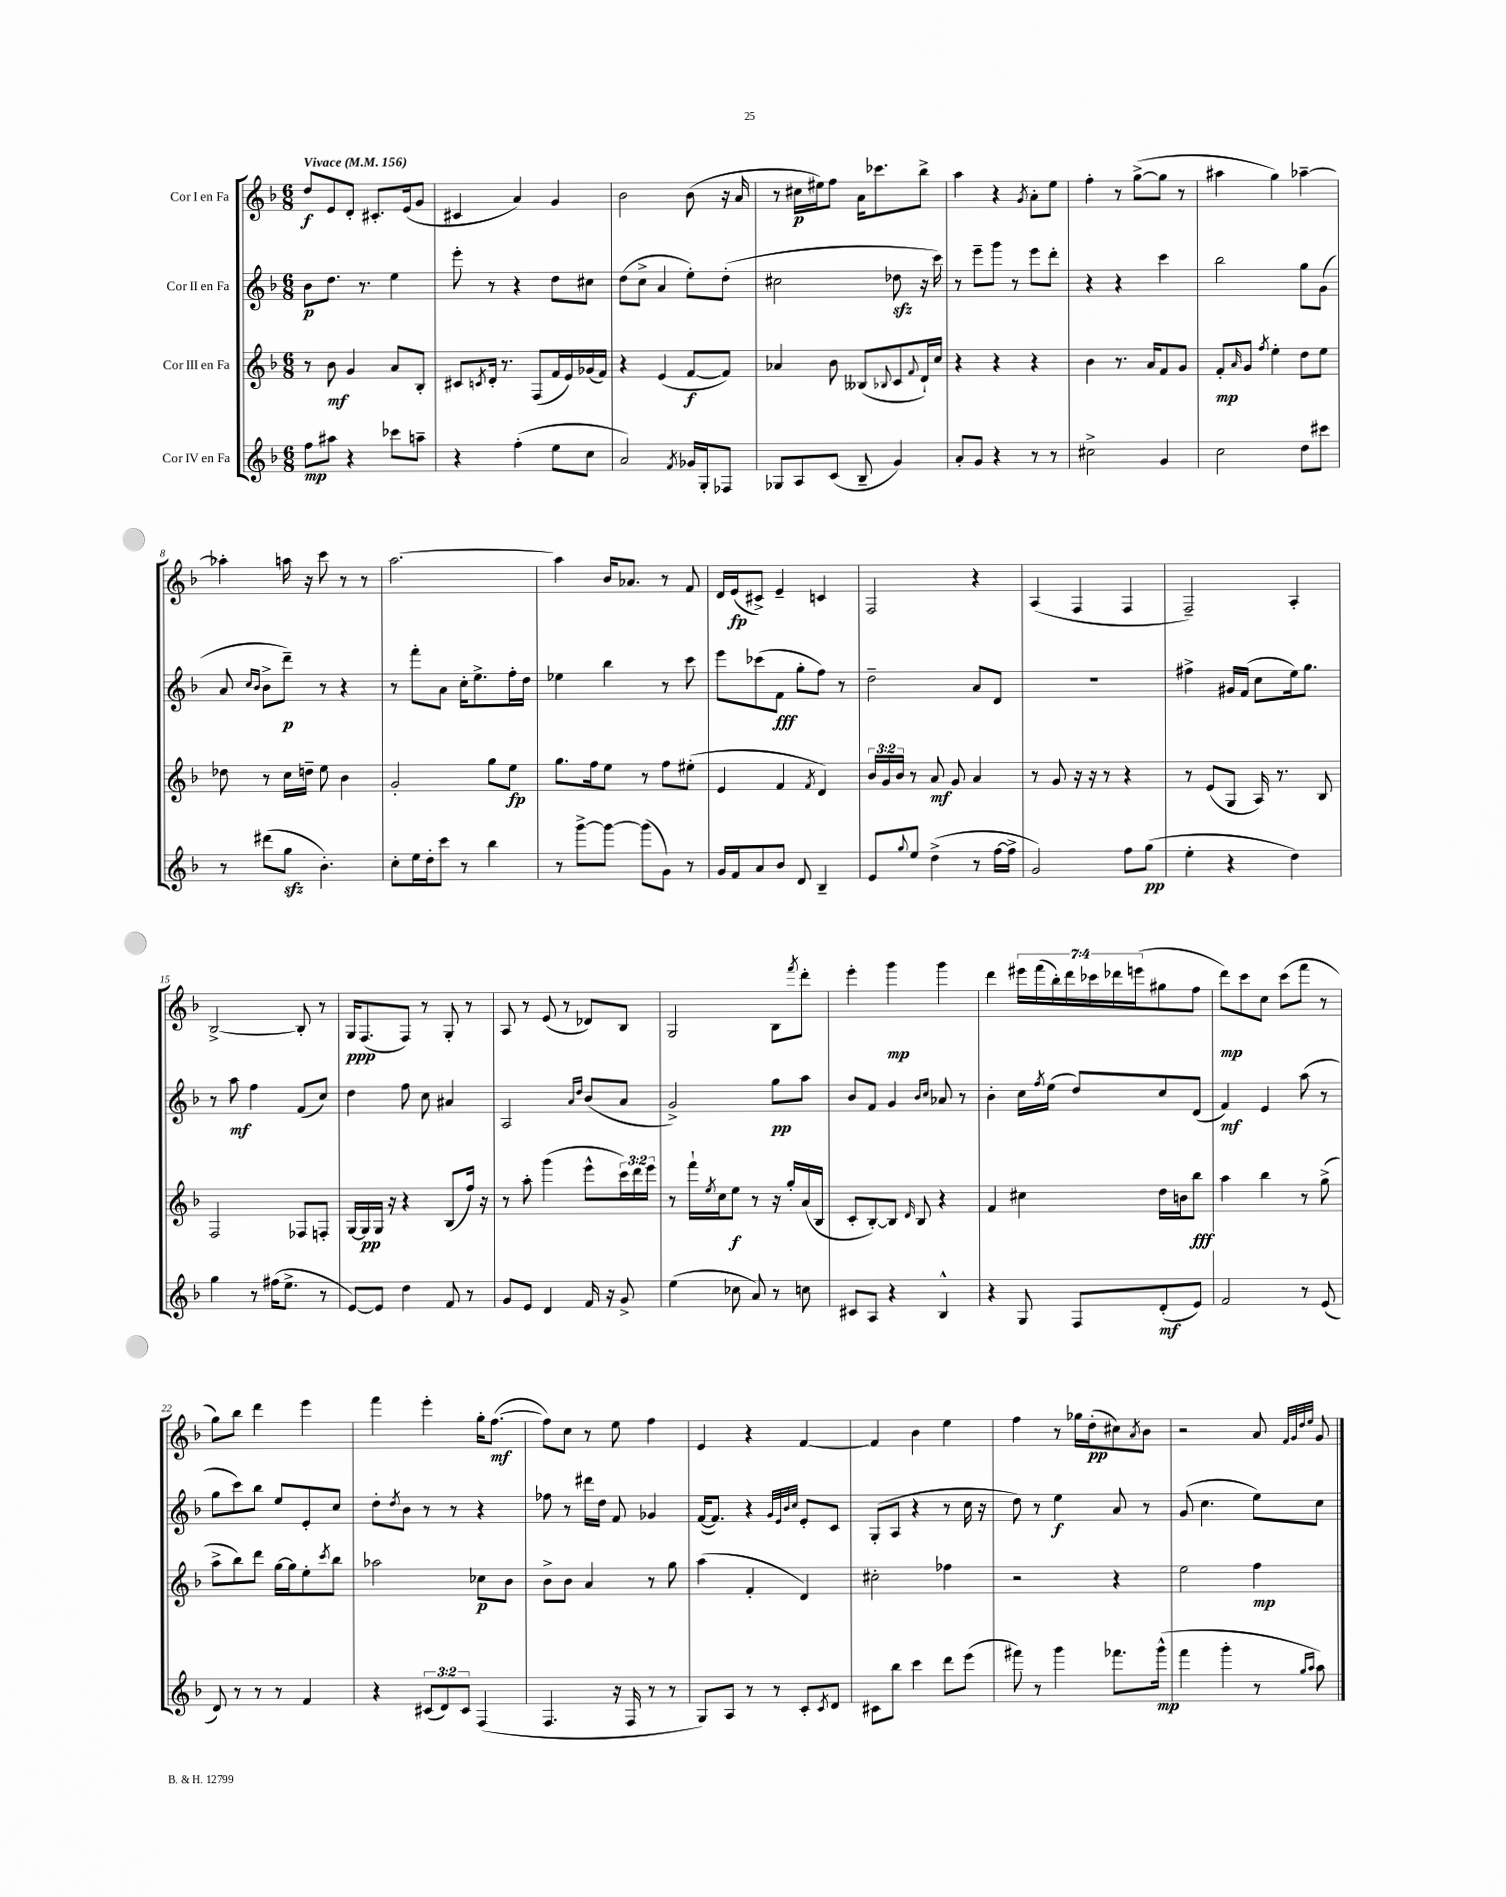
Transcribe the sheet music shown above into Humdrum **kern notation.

**kern	**dynam	**kern	**dynam	**kern	**dynam	**kern	**dynam
*part4	*part4	*part3	*part3	*part2	*part2	*part1	*part1
*staff4	*staff4	*staff3	*staff3	*staff2	*staff2	*staff1	*staff1
*I"Cor IV en Fa	*	*I"Cor III en Fa	*	*I"Cor II en Fa	*	*I"Cor I en Fa	*
*clefG2	*	*clefG2	*	*clefG2	*	*clefG2	*
*k[b-]	*	*k[b-]	*	*k[b-]	*	*k[b-]	*
*M6/8	*	*M6/8	*	*M6/8	*	*M6/8	*
*MM156	*	*MM156	*	*MM156	*	*MM156	*
=1	=1	=1	=1	=1	=1	=1	=1
!	!	!	!	!	!	!LO:TX:a:B:t=Vivace	!
8ff\L	mp	8r	.	8b-\L	p	8dd/L	f
8aa#X\J	.	8b-\	mf	8.dd\J	.	8e/	.
4r	.	4g/	.	.	.	8d'/J	.
.	.	.	.	8.r	.	.	.
.	.	.	.	.	.	8.c#X'/L	.
8ccc-X\L	.	8a/L	.	4ee\	.	.	.
.	.	.	.	.	.	(16e/k	.
8aan~\J	.	8B-'/J	.	.	.	8g/J	.
=2	=2	=2	=2	=2	=2	=2	=2
4r	.	8c#X/L	.	8eee'\	.	4c#X/	.
.	.	8qcn/	.	.	.	.	.
.	.	16d'/Jk	.	8r	.	.	.
.	.	8.r	.	.	.	.	.
(4ff'\	.	.	.	4r	.	4a/)	.
.	.	(8F/L	.	.	.	.	.
8ee\L	.	16f/L	.	8dd\L	.	4g/	.
.	.	16e/)	.	.	.	.	.
8cc\J	.	(16g-X/	.	8cc#X\J	.	.	.
.	.	16f/JJ)	.	.	.	.	.
=3	=3	=3	=3	=3	=3	=3	=3
2a/)	.	4r	.	(8dd\L	.	2b-\	.
.	.	.	.	8cc^\J	.	.	.
.	.	(4e/	.	4a/	.	.	.
8qf/	.	.	.	.	.	.	.
16g-X/LL	.	[8f/L	f	8ee'\L)	.	(8b-\	.
16G'/J	.	.	.	.	.	.	.
8F-X/J	.	8f/J])	.	(8dd'\J	.	16r	.
.	.	.	.	.	.	16a/	.
=4	=4	=4	=4	=4	=4	=4	=4
8G-X/L	.	4a-X/	.	2cc#X\	.	8r	.
8A/	.	.	.	.	.	16cc#X\LL	p
.	.	.	.	.	.	16ee#X\J)	.
(8c/J	.	8b-\	.	.	.	8ff\J	.
8B-~/	.	(8B--X/L	.	.	.	16a\KL	.
.	.	.	.	.	.	8.ccc-X\	.
.	.	8qqB-X/	.	.	.	.	.
4g/)	.	8c/	.	8dd-Xzz\	.	.	.
.	.	8qqf/	.	.	.	.	.
.	.	16d`/L)	.	16r	.	8bb-^\J	.
.	.	16cc/JJ	.	16ccc\)	.	.	.
=5	=5	=5	=5	=5	=5	=5	=5
8a'/L	.	4r	.	8r	.	4aa\	.
8g/J	.	.	.	8eee~\L	.	.	.
4r	.	4r	.	8ggg\J	.	4r	.
.	.	.	.	8r	.	.	.
.	.	.	.	.	.	8qg/	.
8r	.	4r	.	8eee\L	.	8a'\L	.
8r	.	.	.	8ddd'\J	.	8ee\J	.
=6	=6	=6	=6	=6	=6	=6	=6
2cc#X^\	.	4b-\	.	4r	.	4ff'\	.
.	.	8.r	.	4r	.	8r	.
.	.	.	.	.	.	([8gg^\L	.
.	.	16a/KL	.	.	.	.	.
4g/	.	8f/	.	4ccc\	.	8gg\J]	.
.	.	8g/J	.	.	.	8r	.
=7	=7	=7	=7	=7	=7	=7	=7
2cc\	.	8f'/L	mp	2bb-\	.	4aa#X\	.
.	.	16qqa/	.	.	.	.	.
.	.	8g/J	.	.	.	.	.
.	.	8qff/	.	.	.	.	.
.	.	4ee'\	.	.	.	4gg\)	.
8dd\L	.	8dd\L	.	8gg\L	.	[4aa-X~\	.
8ccc#X\J	.	8ee\J	.	(8g\J	.	.	.
!!LO:LB:g=z
=8	=8	=8	=8	=8	=8	=8	=8
8r	.	8dd-X\	.	8a/	.	4aa-X'\]	.
.	.	.	.	16qqcc/LL	.	.	.
.	.	.	.	16qqb-/JJ	.	.	.
(8ddd#X\L	.	8r	.	8b-^\L	.	.	.
8ggzz\J	.	16cc\LL	.	8ddd~\J)	p	16aan\	.
.	.	16ddn~\JJ	.	.	.	16r	.
4.b-'\)	.	8ee\	.	8r	.	8ccc\	.
.	.	4b-\	.	4r	.	8r	.
.	.	.	.	.	.	8r	.
=9	=9	=9	=9	=9	=9	=9	=9
8cc'\L	.	2g'/	.	8r	.	[2.aa\	.
16ee\L	.	.	.	8fff'\L	.	.	.
16dd'\J	.	.	.	.	.	.	.
8ccc\J	.	.	.	8a\J	.	.	.
8r	.	.	.	16cc'\KL	.	.	.
.	.	.	.	8.ee^\	.	.	.
4bb-\	.	8gg\L	.	.	.	.	.
.	.	8ee\J	fp	16ff'\L	.	.	.
.	.	.	.	16dd\JJ	.	.	.
=10	=10	=10	=10	=10	=10	=10	=10
8r	.	8.gg\L	.	4ee-X\	.	4aa\]	.
[8ggg^\L	.	.	.	.	.	.	.
.	.	16ff\k	.	.	.	.	.
8ggg\J_	.	8ee\J	.	4bb-\	.	16b-/KL	.
.	.	.	.	.	.	8.a-X/J	.
(8ggg\L]	.	8r	.	.	.	.	.
8g\J)	.	8ff\L	.	8r	.	8r	.
8r	.	(8ee#X'\J	.	8ccc\	.	8f/	.
=11	=11	=11	=11	=11	=11	=11	=11
16g/LL	.	4e/	.	8eee\L	.	16d/LL	.
16f/J	.	.	.	.	.	(16e/J	fp
8a/	.	.	.	(8ccc-X\	.	8c#X^/J)	.
8b-/J	.	4f/	.	8f\J	fff	4e~/	.
8d/	.	.	.	8gg'\L	.	.	.
.	.	8qf/	.	.	.	.	.
4B-~/	.	4d/)	.	8ff\J)	.	4cn/	.
.	.	.	.	8r	.	.	.
=12	=12	=12	=12	=12	=12	=12	=12
8e/L	.	24b-/LL	.	2dd~\	.	2F/	.
.	.	24g/	.	.	.	.	.
.	.	24b-/JJ	.	.	.	.	.
8qqgg/	.	.	.	.	.	.	.
8ee/J	.	8r	.	.	.	.	.
(4dd^\	.	8a/	mf	.	.	.	.
.	.	8g/	.	.	.	.	.
8r	.	4a/	.	8a/L	.	4r	.
[16ff\LL	.	.	.	8d/J	.	.	.
16ff^\JJ]	.	.	.	.	.	.	.
=13	=13	=13	=13	=13	=13	=13	=13
2g/)	.	8r	.	2.r	.	(4A/	.
.	.	8g/	.	.	.	.	.
.	.	16r	.	.	.	4F/	.
.	.	16r	.	.	.	.	.
.	.	8r	.	.	.	.	.
8ff\L	.	4r	.	.	.	4F/	.
(8gg\J	pp	.	.	.	.	.	.
=14	=14	=14	=14	=14	=14	=14	=14
4ee'\	.	8r	.	4ff#X^\	.	2F~/)	.
.	.	(8e/L	.	.	.	.	.
4r	.	8G/J	.	16g#X/LL	.	.	.
.	.	.	.	(16f/JJ	.	.	.
.	.	16A/)	.	8cc\L	.	.	.
.	.	8.r	.	.	.	.	.
4dd\)	.	.	.	16ee\k)	.	4A'/	.
.	.	.	.	8.gg\J	.	.	.
.	.	8B-/	.	.	.	.	.
!!LO:LB:g=z
=15	=15	=15	=15	=15	=15	=15	=15
4gg\	.	2F/	.	8r	.	[2B-^/	.
.	.	.	.	8aa\	mf	.	.
8r	.	.	.	4ff\	.	.	.
(16ff#X\KL	.	.	.	.	.	.	.
8.ee^\J	.	.	.	.	.	.	.
.	.	8F-X/L	.	(8f/L	.	8B-'/]	.
8r	.	8Fn'/J	.	8cc/J)	.	8r	.
=16	=16	=16	=16	=16	=16	=16	=16
[8e/L)	.	[16G/LL	.	4dd\	.	16G/KL	ppp
.	.	16G/]	pp	.	.	(8.F/	.
8e/J]	.	16G/JJ	.	.	.	.	.
.	.	16r	.	.	.	.	.
4dd\	.	4r	.	8ff\	.	8F/J)	.
.	.	.	.	8cc\	.	8r	.
8f/	.	(8B-/L	.	4a#X/	.	8G'/	.
8r	.	16ff/Jk)	.	.	.	8r	.
.	.	16r	.	.	.	.	.
=17	=17	=17	=17	=17	=17	=17	=17
8g/L	.	8r	.	2A/	.	8A/	.
8e/J	.	8aa'\	.	.	.	8r	.
4d/	.	(4ggg\	.	.	.	(8e/	.
.	.	.	.	.	.	8r	.
.	.	.	.	16qqa/LL	.	.	.
.	.	.	.	16qqdd/JJ	.	.	.
16f/	.	8eee^^\L	.	(8b-/L	.	8d-X/L)	.
16r	.	.	.	.	.	.	.
8g^/	.	24ccc\L)	.	8a/J	.	8B-/J	.
.	.	24ddd\	.	.	.	.	.
.	.	24eee\JJ	.	.	.	.	.
=18	=18	=18	=18	=18	=18	=18	=18
(4ee\	.	8r	.	2g^/)	.	2G/	.
.	.	16fff`\LL	.	.	.	.	.
.	.	8qee/	.	.	.	.	.
.	.	16cc\J	.	.	.	.	.
8cc-X\	.	8ee\J	f	.	.	.	.
8a/)	.	8r	.	.	.	.	.
8r	.	16r	.	8gg\L	pp	8B-\L	.
.	.	16gg'/LL	.	.	.	.	.
.	.	.	.	.	.	8qfff/	.
8ccn\	.	(16a/	.	8aa\J	.	8ddd'\J	.
.	.	16B-/JJ	.	.	.	.	.
=19	=19	=19	=19	=19	=19	=19	=19
8c#X/L	.	8c'/L	.	8b-/L	.	4eee'\	.
8A/J	.	[8B-'/)	.	8f/J	.	.	.
4r	.	8B-/J]	.	4g/	.	4ggg\	mp
.	.	16qqd/	.	.	.	.	.
.	.	8B-/	.	.	.	.	.
.	.	.	.	16qqb-/LL	.	.	.
.	.	.	.	16qqcc/JJ	.	.	.
4B-^^/	.	4r	.	8a-X/	.	4ggg\	.
.	.	.	.	8r	.	.	.
=20	=20	=20	=20	=20	=20	=20	=20
4r	.	4f/	.	4b-'\	.	4ddd\	.
8G/	.	4cc#X\	.	16cc\LL	.	28eee#X\LL	.
.	.	.	.	.	.	(28fff\	.
.	.	.	.	8qff/	.	.	.
.	.	.	.	(16ee\JJ	.	.	.
.	.	.	.	.	.	28bb-'\)	.
.	.	.	.	.	.	28ddd\	.
8F/L	.	.	.	8dd/L)	.	.	.
.	.	.	.	.	.	28ccc-X\	.
.	.	.	.	.	.	28ddd-X\	.
.	.	.	.	.	.	(28eeen\J	.
(8d'/	mf	16dd\LL	.	8cc/	.	8gg#X\	.
.	.	16bn\J	.	.	.	.	.
8e/J)	.	8bb-\J	fff	(8d/J	.	8ff\J	.
=21	=21	=21	=21	=21	=21	=21	=21
2f/	.	4aa\	.	4f/)	mf	8ddd\L)	mp
.	.	.	.	.	.	8ccc\	.
.	.	4bb-\	.	4e/	.	8cc\J	.
.	.	.	.	.	.	(8ccc\L	.
8r	.	8r	.	(8aa\	.	8fff\J	.
(8e/	.	(8gg^\	.	8r	.	8r	.
!!LO:LB:g=z
=22	=22	=22	=22	=22	=22	=22	=22
8d/)	.	8aa^\L	.	8gg\L	.	8gg\L)	.
8r	.	8bb-\)	.	8ccc\)	.	8bb-\J	.
8r	.	8ddd\J	.	8bb-\J	.	4ddd\	.
8r	.	[16gg\LL	.	8ee/L	.	.	.
.	.	16gg\J]	.	.	.	.	.
4f/	.	8ee'\	.	8e'/	.	4eee\	.
.	.	8qccc/	.	.	.	.	.
.	.	8bb-\J	.	8cc/J	.	.	.
=23	=23	=23	=23	=23	=23	=23	=23
4r	.	2aa-X\	.	8dd'\L	.	4fff\	.
.	.	.	.	8qdd/	.	.	.
.	.	.	.	8b-\J	.	.	.
(12c#X/L	.	.	.	8r	.	4eee'\	.
12d/)	.	.	.	.	.	.	.
.	.	.	.	8r	.	.	.
12c#/J	.	.	.	.	.	.	.
(4F/	.	8cc-X\L	p	4r	.	16gg'\KL	.
.	.	.	.	.	.	([8.ff\J	mf
.	.	8b-\J	.	.	.	.	.
=24	=24	=24	=24	=24	=24	=24	=24
4.F/	.	8b-^\L	.	8ff-X\	.	8ff\L])	.
.	.	8b-\J	.	8r	.	8cc\J	.
.	.	4a/	.	16ddd#X\LL	.	8r	.
.	.	.	.	16dd\JJ	.	.	.
16r	.	.	.	8f/	.	8ee\	.
16F/	.	.	.	.	.	.	.
8r	.	8r	.	4g-X/	.	4ff\	.
8r	.	8gg\	.	.	.	.	.
=25	=25	=25	=25	=25	=25	=25	=25
8G/L)	.	(4aa\	.	([16f/KL	.	4e/	.
.	.	.	.	8.f/J])	.	.	.
8A/J	.	.	.	.	.	.	.
8r	.	4f'/	.	4r	.	4r	.
8r	.	.	.	.	.	.	.
.	.	.	.	32qqg/LLL	.	.	.
.	.	.	.	32qqe/	.	.	.
.	.	.	.	32qqb-/	.	.	.
.	.	.	.	32qqcc/JJJ	.	.	.
8c'/L	.	4d/)	.	8e'/L	.	[4f/	.
8qc/	.	.	.	.	.	.	.
8d/J	.	.	.	8c/J	.	.	.
=26	=26	=26	=26	=26	=26	=26	=26
8c#X\L	.	2cc#X'\	.	(8G'/L	.	4f/]	.
8bb-\J	.	.	.	8A/J	.	.	.
4ccc\	.	.	.	4r	.	4b-\	.
8ddd\L	.	4ff-X\	.	8r	.	4ee\	.
(8eee\J	.	.	.	16cc\	.	.	.
.	.	.	.	16r	.	.	.
=27	=27	=27	=27	=27	=27	=27	=27
8fff#X\)	.	2r	.	8dd\)	.	4ff\	.
8r	.	.	.	8r	.	.	.
4ggg\	.	.	.	4ee\	f	8r	.
.	.	.	.	.	.	16gg-X\LL	.
.	.	.	.	.	.	(16dd'\J	pp
8.fff-X\L	.	4r	.	8a/	.	8cc#X\)	.
.	.	.	.	.	.	8qa/	.
.	.	.	.	8r	.	8b-\J	.
(16ggg^^\Jk	mp	.	.	.	.	.	.
=28	=28	=28	=28	=28	=28	=28	=28
4fff\	.	2ee\	.	(8g/	.	2r	.
.	.	.	.	4.cc\	.	.	.
4ggg'\	.	.	.	.	.	.	.
8r	.	4ff\	mp	8ee\L)	.	8a/	.
.	.	.	.	.	.	32qqf/LLL	.
.	.	.	.	.	.	32qqg/	.
16qqgg/LL	.	.	.	.	.	32qqdd/	.
16qqaa/JJ	.	.	.	.	.	32qqee/JJJ	.
8aa\)	.	.	.	8cc\J	.	8g/	.
==	==	==	==	==	==	==	==
*-	*-	*-	*-	*-	*-	*-	*-
